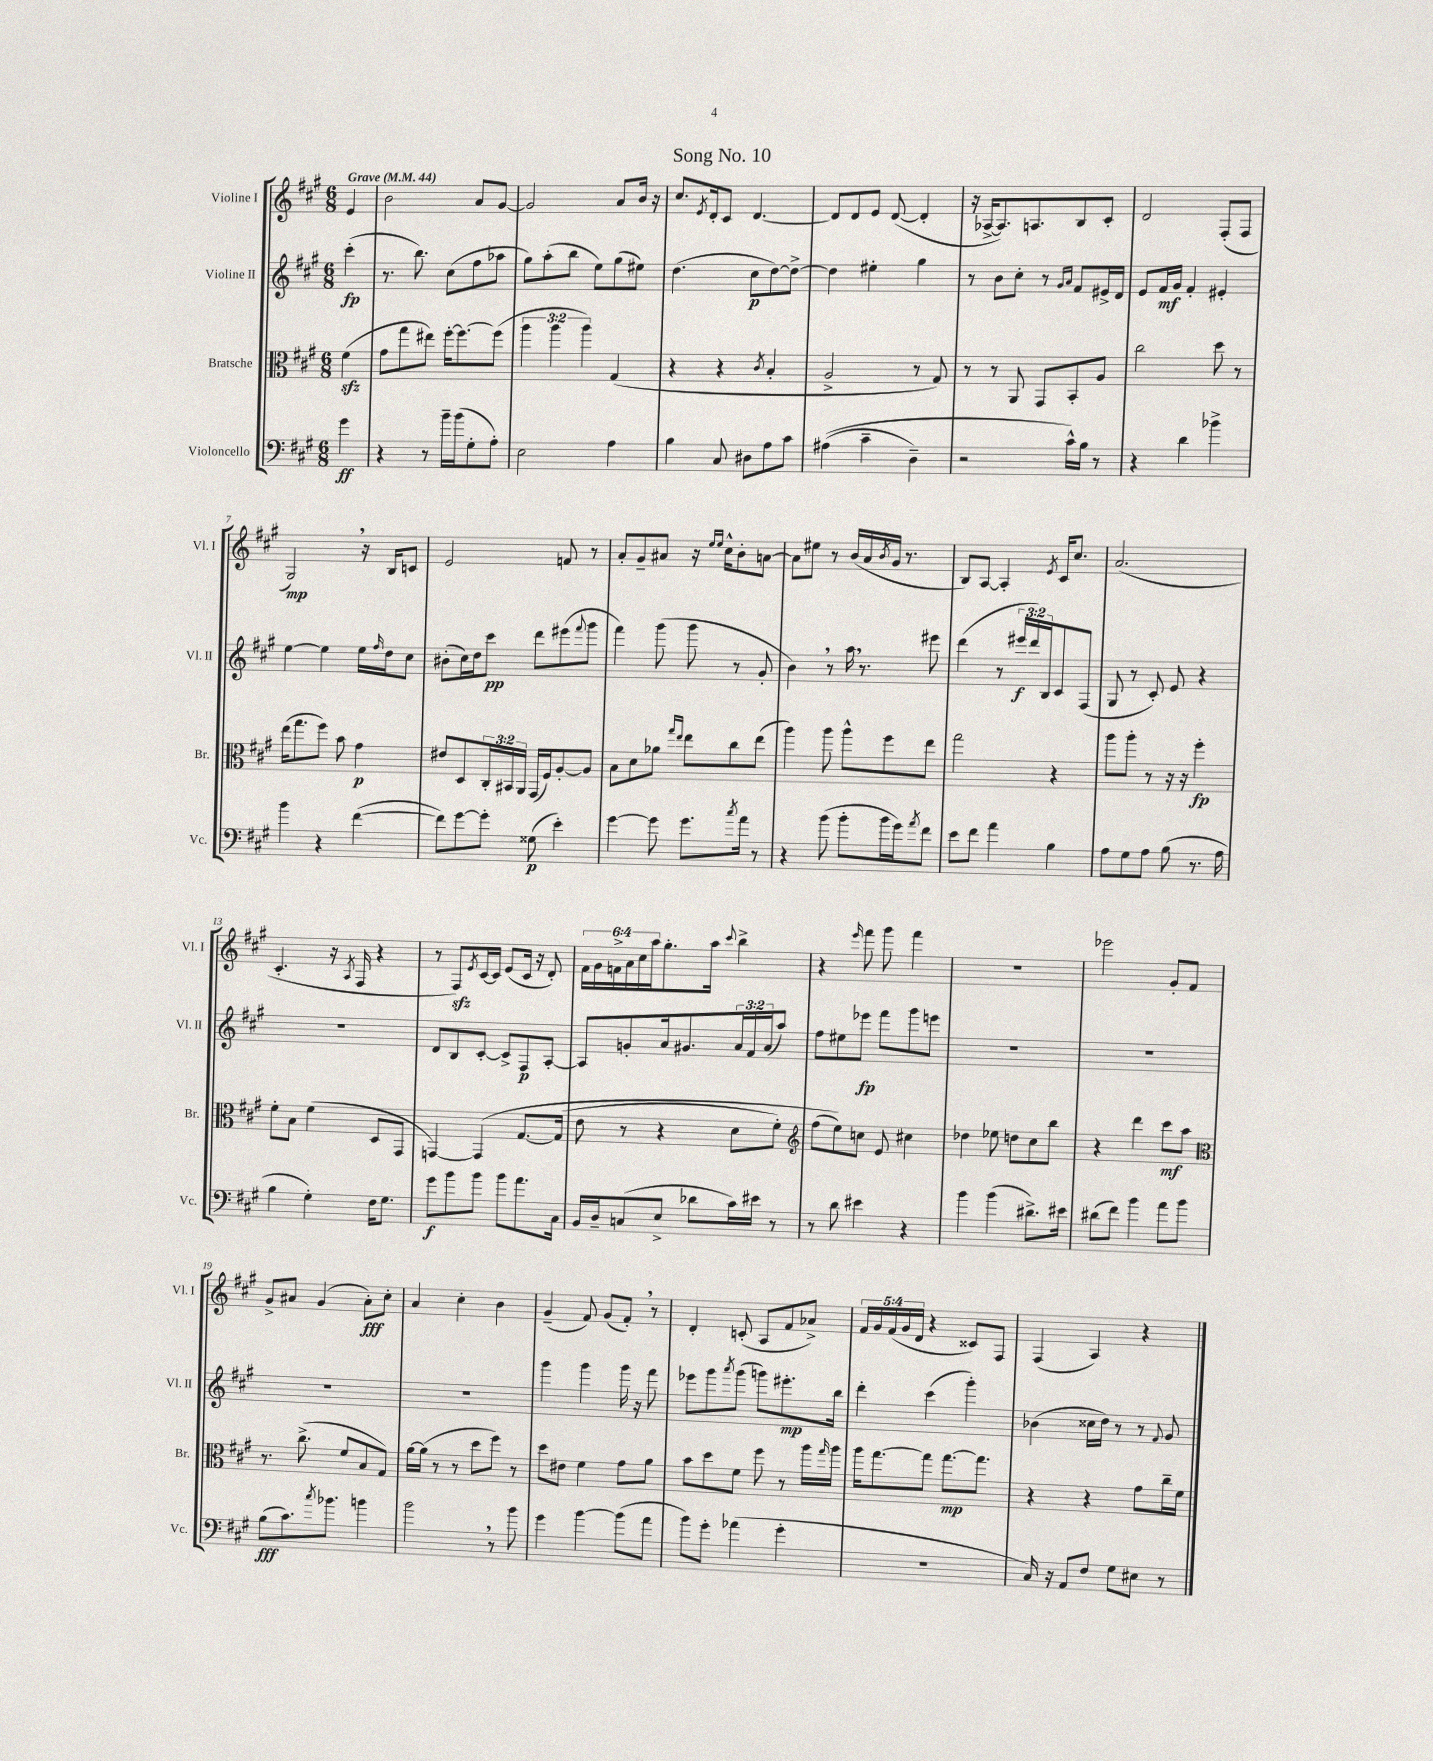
\header { title = "Song No. 10" }
<<
\new StaffGroup <<
\new Staff = "s0" \with { instrumentName = "Violine I" shortInstrumentName = "Vl. I" } {
    \clef treble \key a \major \numericTimeSignature \time 6/8 \override Staff.TupletNumber.text = #tuplet-number::calc-fraction-text \partial 4 \tempo "Grave" 4 = 44
    e'4 |
    b'2 a'8 gis'8~ |
    gis'2 a'8 b'16 r16 |
    cis''8. \acciaccatura { e'8 } d'16-. cis'8 d'4.~ |
    d'8 d'8 e'8 d'8~( d'4-. |
    r16 aes16~-> aes8.) a8. b8 cis'8-. |
    d'2 fis8-.( fis8 |
    gis2\mp) \breathe r16 b16 c'8 |
    e'2 f'8 r8 |
    a'8-. gis'8-- ais'8 r16 \grace { e''16 e''16 } cis''16-^ b'8-. a'8~ |
    a'8 eis''8 r8 b'16( a'16 \acciaccatura { b'8 } gis'16 r8. |
    b8) a8~ a4-. \acciaccatura { e'8 } cis'16 cis''8. |
    a'2.( |
    cis'4.-. r16 \acciaccatura { a8 } fis16 r4 |
    r8 fis8\sfz) \acciaccatura { e'8 } cis'16~ cis'16 e'8( cis'16 r16 d'8-.) |
    \tuplet 6/4 { fis'16 gis'16 f'16-> a'16 cis''16 a''16 } gis''8.-. a''16 \appoggiatura { cis'''8 } b''4-> |
    r4 \grace { e'''16 } fis'''8 gis'''8 fis'''4 |
    R2. |
    ees'''2 gis'8-. fis'8 |
    gis'8-> ais'8 gis'4( ais'8-.\fff) cis''8-. |
    a'4 cis''4-. b'4 |
    gis'4--( fis'8) gis'8( fis'8-.) \breathe r8 |
    d'4-. c'8-.( a8 fis'8 aes'8->) |
    \tuplet 5/4 { fis'16 gis'16 fis'16( gis'16 d'16 } r4 cisis'8) fis8 |
    fis4( a4) r4 \bar "|." |
}
\new Staff = "s1" \with { instrumentName = "Violine II" shortInstrumentName = "Vl. II" } {
    \clef treble \key a \major \numericTimeSignature \time 6/8 \override Staff.TupletNumber.text = #tuplet-number::calc-fraction-text \partial 4
    cis'''4-.\fp( |
    r8. b''8.) cis''8( fis''8 aes''8 |
    gis''8) a''8-.( b''8 e''8) gis''8( eis''8) |
    d''4.( cis''8\p d''8~) d''8~-> |
    d''4 eis''4-. gis''4 |
    r8 b'8 cis''8-. r8 \grace { gis'16 a'16 } fis'8 eis'16-> d'16 |
    e'8 fis'16\mf gis'16 fis'4-. eis'4-. |
    e''4~ e''4 e''16 \grace { fis''16 } d''16 cis''8 |
    bis'8-.( cis''16) d''16 cis'''8\pp d'''8 eis'''8( \appoggiatura { fis'''8 } gis'''8 |
    fis'''4) gis'''8( gis'''8 r8 gis'8-. |
    b'4) \breathe r8 a''16 \breathe r8. eis'''8 |
    d'''4( r8 \tuplet 3/2 { eis'''16\f d'''16) b16 } cis'8 fis8( |
    gis8 r8 cis'8-.) e'8 r4 |
    R2. |
    d'8 b8 cis'8~-. cis'8-> fis8\p a8~-. |
    a8 g'8-. a'16 gis'8. \tuplet 3/2 { a'16 fis'16 a'16( } a''8) |
    fis''8 eis''8 ees'''8\fp fis'''8 gis'''8 e'''8 |
    R2. |
    R2. |
    R2. |
    R2. |
    gis'''4 gis'''4 gis'''16 r16 fis'''8 |
    ees'''8 gis'''8 \acciaccatura { a'''8 } gis'''8( g'''8) eis'''8.-.\mp b''16 |
    d'''4-. cis'''4( gis'''4-.) |
    bes'4( cisis''16 d''16) r8 r8 \appoggiatura { fis'8 } gis'8 \bar "|." |
}
\new Staff = "s2" \with { instrumentName = "Bratsche" shortInstrumentName = "Br." } {
    \clef alto \key a \major \numericTimeSignature \time 6/8 \override Staff.TupletNumber.text = #tuplet-number::calc-fraction-text \partial 4
    fis'4\sfz( |
    gis'8 gis''8 eis''8) fis''16~-. fis''8.~ fis''8( |
    \tuplet 3/2 { a''4 a''4 a''4) } gis4( |
    r4 r4 \acciaccatura { cis'8 } b4-. |
    a2-> r8 gis8) |
    r8 r8 a,8 gis,8 b,8-. a8 |
    cis''2 d''8 r8 |
    e''16( gis''8. fis''8) b'8 gis'4\p |
    eis'8 d8 \tuplet 3/2 { cis16-. bis,16 a,16 } gis,16( fis16) a8~-. a8 |
    b8 d'8 aes'8 \grace { gis''16 e''16 } e''8 cis''8 e''8( |
    a''4) a''8 a''8-^ fis''8 e''8 |
    gis''2 r4 |
    a''8 a''8-. r8 r16 r16 fis''4-.\fp |
    fis'8-. b8 fis'4( d8 gis,8 |
    g,4~) g,4\( gis8.~ gis16( |
    e'8 r8 r4 d'8 fis'8-.) |
    \clef treble fis''8( e''8)\) c''8 e'8 cis''4 |
    des''4 ees''8 d''8 cis''8 b''8 |
    r4 d'''4 cis'''8\mf a''8 |
    \clef alto r8. cis''8.->( fis'8 b8 gis8) |
    a'16~ a'16( r8 r8 d''8 fis''8) r8 |
    d''8 eis'8 fis'4 gis'8 a'8 |
    b'8 d''8 fis'8 fis''8 r8 a''16 \grace { gis''16 } a''16 |
    a''16 gis''8.~ gis''8 gis''8.~\mp gis''8. |
    r4 r4 gis'8 cis''16-- fis'16 \bar "|." |
}
\new Staff = "s3" \with { instrumentName = "Violoncello" shortInstrumentName = "Vc." } {
    \clef bass \key a \major \numericTimeSignature \time 6/8 \partial 4
    gis'4\ff |
    r4 r8 b'16-- b'16( gis8-. a8-.) |
    e2 a4 |
    b4 cis8 dis8 a8 cis'8 |
    ais4(\( cis'4-- d4--) |
    r2 cis'16-^\) b16 r8 |
    r4 d'4 bes'4-> |
    b'4 r4 fis'4~( |
    fis'8) gis'8~ gis'8-. gisis8\p( e'4-.) |
    gis'4~ gis'8 gis'8. \acciaccatura { cis''8 } a'16 r8 |
    r4 b'8( b'8-. b'16 gis'16) \acciaccatura { a'8 } fis'8 |
    e'8 fis'8 a'4 b4 |
    a8 gis8 a8 b8( r8. a16 |
    b4 gis4-.) fis16 gis8. |
    gis'8\f b'8 b'8 b'8 a'8. cis16 |
    b,16 d16-- c8( e8-> des'8 cis'16) eis'16 r8 |
    r8 d'8 eis'4 r4 |
    b'4 b'4( dis'8.->) eis'16 |
    dis'8( fis'8) b'4 a'8 b'8 |
    b8\fff( cis'8.) \acciaccatura { cis''8 } bes'8. b'4 |
    b'2 \breathe r8 b'8 |
    gis'4 b'4~ b'8( a'8 |
    b'8) gis'8-. aes'4( gis'4-. |
    R2. |
    cis16) r16 a,8 fis8 gis8 eis8 r8 \bar "|." |
}
>>
>>
